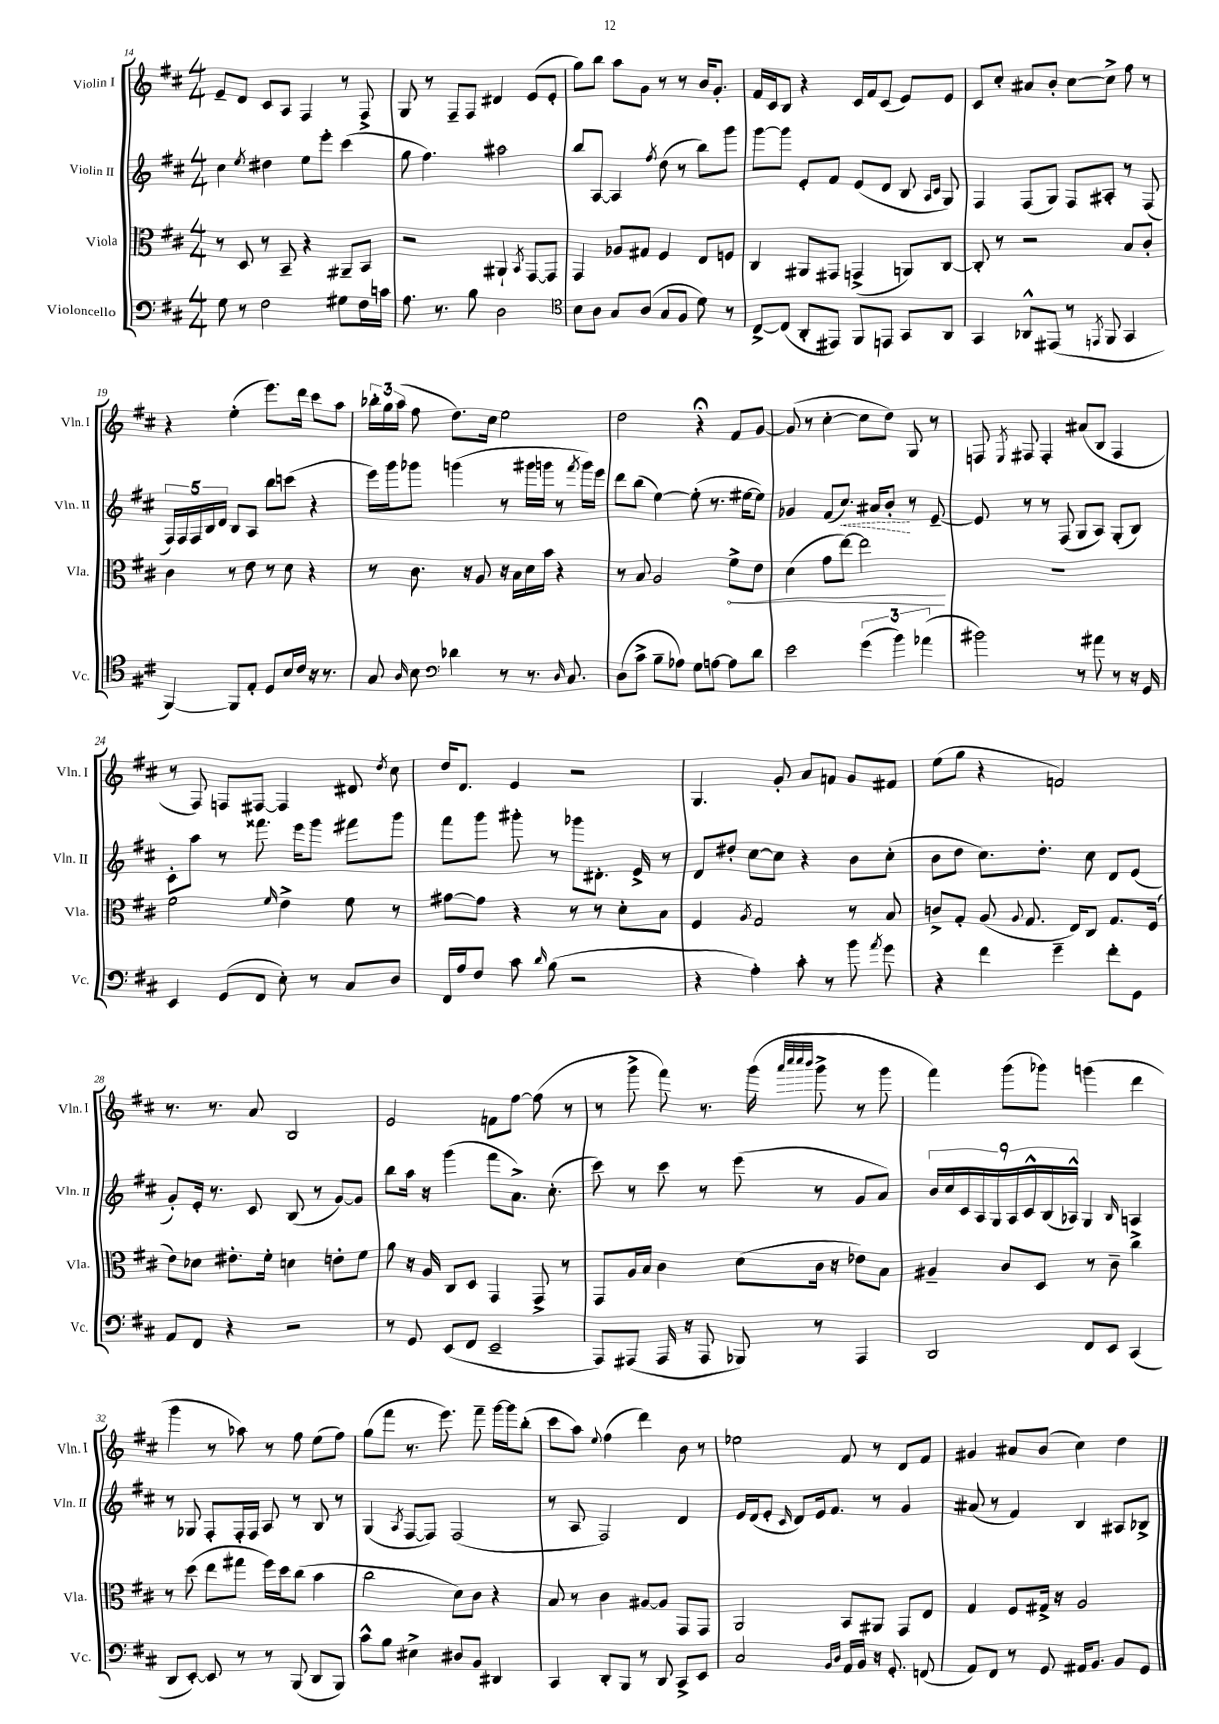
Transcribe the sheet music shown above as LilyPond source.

<<
\new StaffGroup <<
\new Staff = "s0" \with { instrumentName = "Violin I" shortInstrumentName = "Vln. I" } {
    \clef treble \key d \major \numericTimeSignature \time 4/4
    \autoBeamOff e'8[-- d'8] cis'8[ a8] fis4 r8 fis8-> |
    g8 r8 fis8[-- fis8] dis'4 e'8[( e'8]-. |
    g''8[) b''8] a''8[ g'8] r8 r8 b'16[ g'8.]-. |
    fis'16[ cis'16 b8] r4 cis'16[ fis'16 cis'8]( e'8[) e'8] |
    cis'8[ cis''8]-. ais'8[ b'8]-. cis''8[~ cis''8]-> fis''8 r8 |
    r4 e''4-.( e'''8.[) d'''16] cis'''8[ a''8] |
    \tuplet 3/2 { bes''16[-. g''16 a''16]( } fis''8 d''8.[) cis''16] e''2 |
    d''2 r4\fermata fis'8[ g'8]~ |
    g'8( r8 cis''4~-. cis''8[ d''8]) g8 r8 |
    f8 \acciaccatura { e8 } fis8 fis4-. ais'8[( b8] fis4 |
    r8 fis8) f8[ fis8]~ fis4 dis'8 \acciaccatura { d''8 } cis''8 |
    d''16[ d'8.] e'4 r2 |
    g4. g'8-. a'8[ f'8] g'8[ fis'8] |
    e''8[( g''8] r4 f'2) |
    r8. r8. a'8 b2 |
    e'2 f'8[ fis''8]~ fis''8( r8 |
    r8 g'''8-> fis'''8) r8. g'''16( \grace { a'''32[ cis''''32 cis''''32 b'''32] } g'''8-> r8 g'''8 |
    fis'''4) g'''8[( ges'''8]) g'''4( d'''4 |
    g'''4 r8 aes''8) r8 fis''8 e''8[( fis''8]) |
    g''8[( fis'''8] r8. e'''8.) fis'''8-- g'''16[~ g'''16 b''8]-.( |
    cis'''8[ a''8]) \appoggiatura { e''8 } fis''4( d'''4) b'8 r8 |
    ees''2 fis'8 r8 d'8[ fis'8] |
    gis'4 ais'8[ b'8]( cis''4) d''4 \bar "|." |
}
\new Staff = "s1" \with { instrumentName = "Violin II" shortInstrumentName = "Vln. II" } {
    \clef treble \key d \major \numericTimeSignature \time 4/4
    \autoBeamOff cis''4 \acciaccatura { e''8 } dis''4 e''8[ e'''8]-. cis'''4( |
    g''8 fis''4.) ais''2 |
    b''8[ a8]~ a4 \acciaccatura { fis''8 } d''8( r8 b''8[) g'''8] |
    g'''8[~ g'''8] e'8[-. fis'8] e'8[( d'8] b8 \grace { a16[ cis'16] } g8) |
    fis4 fis8[( g8]) fis8[ ais8]-. r8 fis8( |
    \tuplet 5/4 { fis16[) fis16 fis16 b16 d'16] } b8[ a8] b''8[ c'''8]( r4 |
    e'''16[) g'''16 ges'''8] g'''4( r8 gis'''16[ g'''16] r8 \acciaccatura { fis'''8 } g'''16[) e'''16] |
    d'''8[ b''8]( e''4~) e''8-.( r8. eis''16[~ eis''8]) |
    ges'4 fis'8[( \once \override Hairpin.style = #'dashed-line cis''8.]\<) ais'16[ b'8]-.\! r8 e'8~-- |
    e'8 r8 r8 fis8( g8[ a8]) g8[-.( b8]) |
    cis'8[-. a''8] r8 fisis'''8. e'''16[ g'''8] fis'''8[ g'''8] |
    fis'''8[ g'''8] gis'''8-. r8 ges'''8[ dis'8.]-. e'16-> r8 |
    d'8[ dis''8]-. cis''8[~ cis''8] r4 b'8[ cis''8]-.( |
    b'8[ d''8] cis''8.[) d''8.]-. cis''8 d'8[ e'8]( |
    g'8[-.) e'16]-. r8. cis'8 b8( r8 g'8[~) g'8] |
    b''8[ a''16] r16 g'''4( fis'''8[ a'8.]->) cis''8.-.( |
    cis'''8) r8 cis'''8 r8 e'''8( r8 g'8[ a'8]) |
    \tuplet 9/8 { b'16[ cis''16 cis'16 a16 g16 a16 cis'16-^ b16( aes16]-^) } g4 \grace { b16 } a4 |
    r8 ges8 fis8[-. fis16-. fis16] a8 r8 b8 r8 |
    g4( \acciaccatura { a8 } fis8[~ fis8]) fis2( |
    r8 a8 fis2) d'4 |
    e'16[ d'16( e'8]-. \grace { cis'16 } d'8[) e'16 fis'8.] r8 g'4 |
    ais'8( r8 fis'4) b4 ais8[ bes8]-> \bar "|." |
}
\new Staff = "s2" \with { instrumentName = "Viola" shortInstrumentName = "Vla." } {
    \clef alto \key d \major \numericTimeSignature \time 4/4
    \autoBeamOff r8 d8 r8 b,8-- r4 ais,8[-- b,8] |
    r2 ais,4-! \acciaccatura { b,8 } g,8[~ g,8] |
    g,4 aes8[ gis8] fis4 e8[ f8] |
    cis4 ais,8[ gis,8] g,4->( a,8[) cis8]~ |
    cis8-. r8 r2 b8[ cis'8]-. |
    cis'4 r8 e'8 r8 d'8 r4 |
    r8 cis'8. r16 a8 r16 b16[ d'16 b'16] r4 |
    r8 b8 a2 \once \override Hairpin.circled-tip = ##t fis'8[->\< e'8] |
    d'4( g'8[ e''8]~) e''2\! |
    R1 |
    fis'2 \grace { fis'16 } e'4-> fis'8 r8 |
    gis'8[~ gis'8] r4 r8 r8 d'8[-. b8] |
    fis4 \acciaccatura { a8 } g2 r8 b8 |
    c'8[-> g8]-. a8( \appoggiatura { a8 } g8. e16[) cis8] g8.[ fis16]( |
    e'8[) des'8] eis'8.[-. fis'16]-. d'4 e'8[-. fis'8] |
    a'8 r16 a16 cis8[ d8] g,4 g,8-> r8 |
    g,8[ a16 b16] cis'4 d'8[( cis'16] r16 ees'8[) b8] |
    ais4-- cis'8[ d8] r8 cis'8-- cis''4-> |
    r8 d''8( e''8[ gis''8] fis''16[) d''16 cis''8]( b'4 |
    cis''2 d'8[) cis'8] r4 |
    b8 r8 cis'4 ais8[~ ais8] g,8[ g,8] |
    a,2 b,8[ ais,8] g,8[ e8] |
    g4 fis8[ gis16]-> r16 a2 \bar "|." |
}
\new Staff = "s3" \with { instrumentName = "Violoncello" shortInstrumentName = "Vc." } {
    \clef bass \key d \major \numericTimeSignature \time 4/4
    \autoBeamOff g8 r8 fis2 gis8[ fis16 c'16] |
    a8. r8. b8 d2 |
    \clef tenor b8[ a8] g8[ a8]( g8[ fis8] d'8) r8 |
    cis8[~-> cis8]( a,8[-. eis,8]) fis,8[ e,8] g,8[ a,8] |
    g,4 aes,8[-^ eis,8]( r8 \acciaccatura { e,8 } fis,8 g,4 |
    fis,4~) fis,8[ e8]-. d8[ b16 cis'16] r16 r8. |
    g8 \grace { a16 } b8 \clef bass des'4 r8 r8. \grace { d16 } cis8. |
    d8[( cis'8]-> b8[-- aes8]) g8[ a8]~ a8[ d'8] |
    e'2 \tuplet 3/2 { g'4( b'4) aes'4( } |
    bis'2) r8 ais'8 r8 r16 g,16 |
    e,4 g,8[( fis,8] e8-.) r8 cis8[ d8] |
    fis,16[ a16 fis8] cis'8 \grace { d'16 } b8( r2 |
    r4 a4-.) cis'8-. r8 b'8 \acciaccatura { a'8 } g'8 |
    r4 fis'4 g'4-- fis'8[-. g,8] |
    a,8[ fis,8] r4 r2 |
    r8 g,8 e,8[( fis,8] e,2-- |
    a,,8[) ais,,8]( ais,,16 r16 ais,,8 bes,,8) r8 ais,,4 |
    d,2 fis,8[ e,8] cis,4( |
    d,8[ e,8]~-.) e,8 r8 r8 b,,8( d,8[ b,,8]) |
    cis'8[-^ b8] eis4-> dis8[ b,8] dis,4 |
    cis,4 d,8[-. b,,8] r8 d,8 cis,8[-> e,8] |
    cis2 \grace { b,16[ d16] } a,16[ b,16] r16 g,8.-. f,8( |
    a,8[) fis,8] r8 g,8 ais,16[ b,8.] b,8[ g,8] \bar "|." |
}
>>
>>
\layout { \context { \Score currentBarNumber = #14 } }
